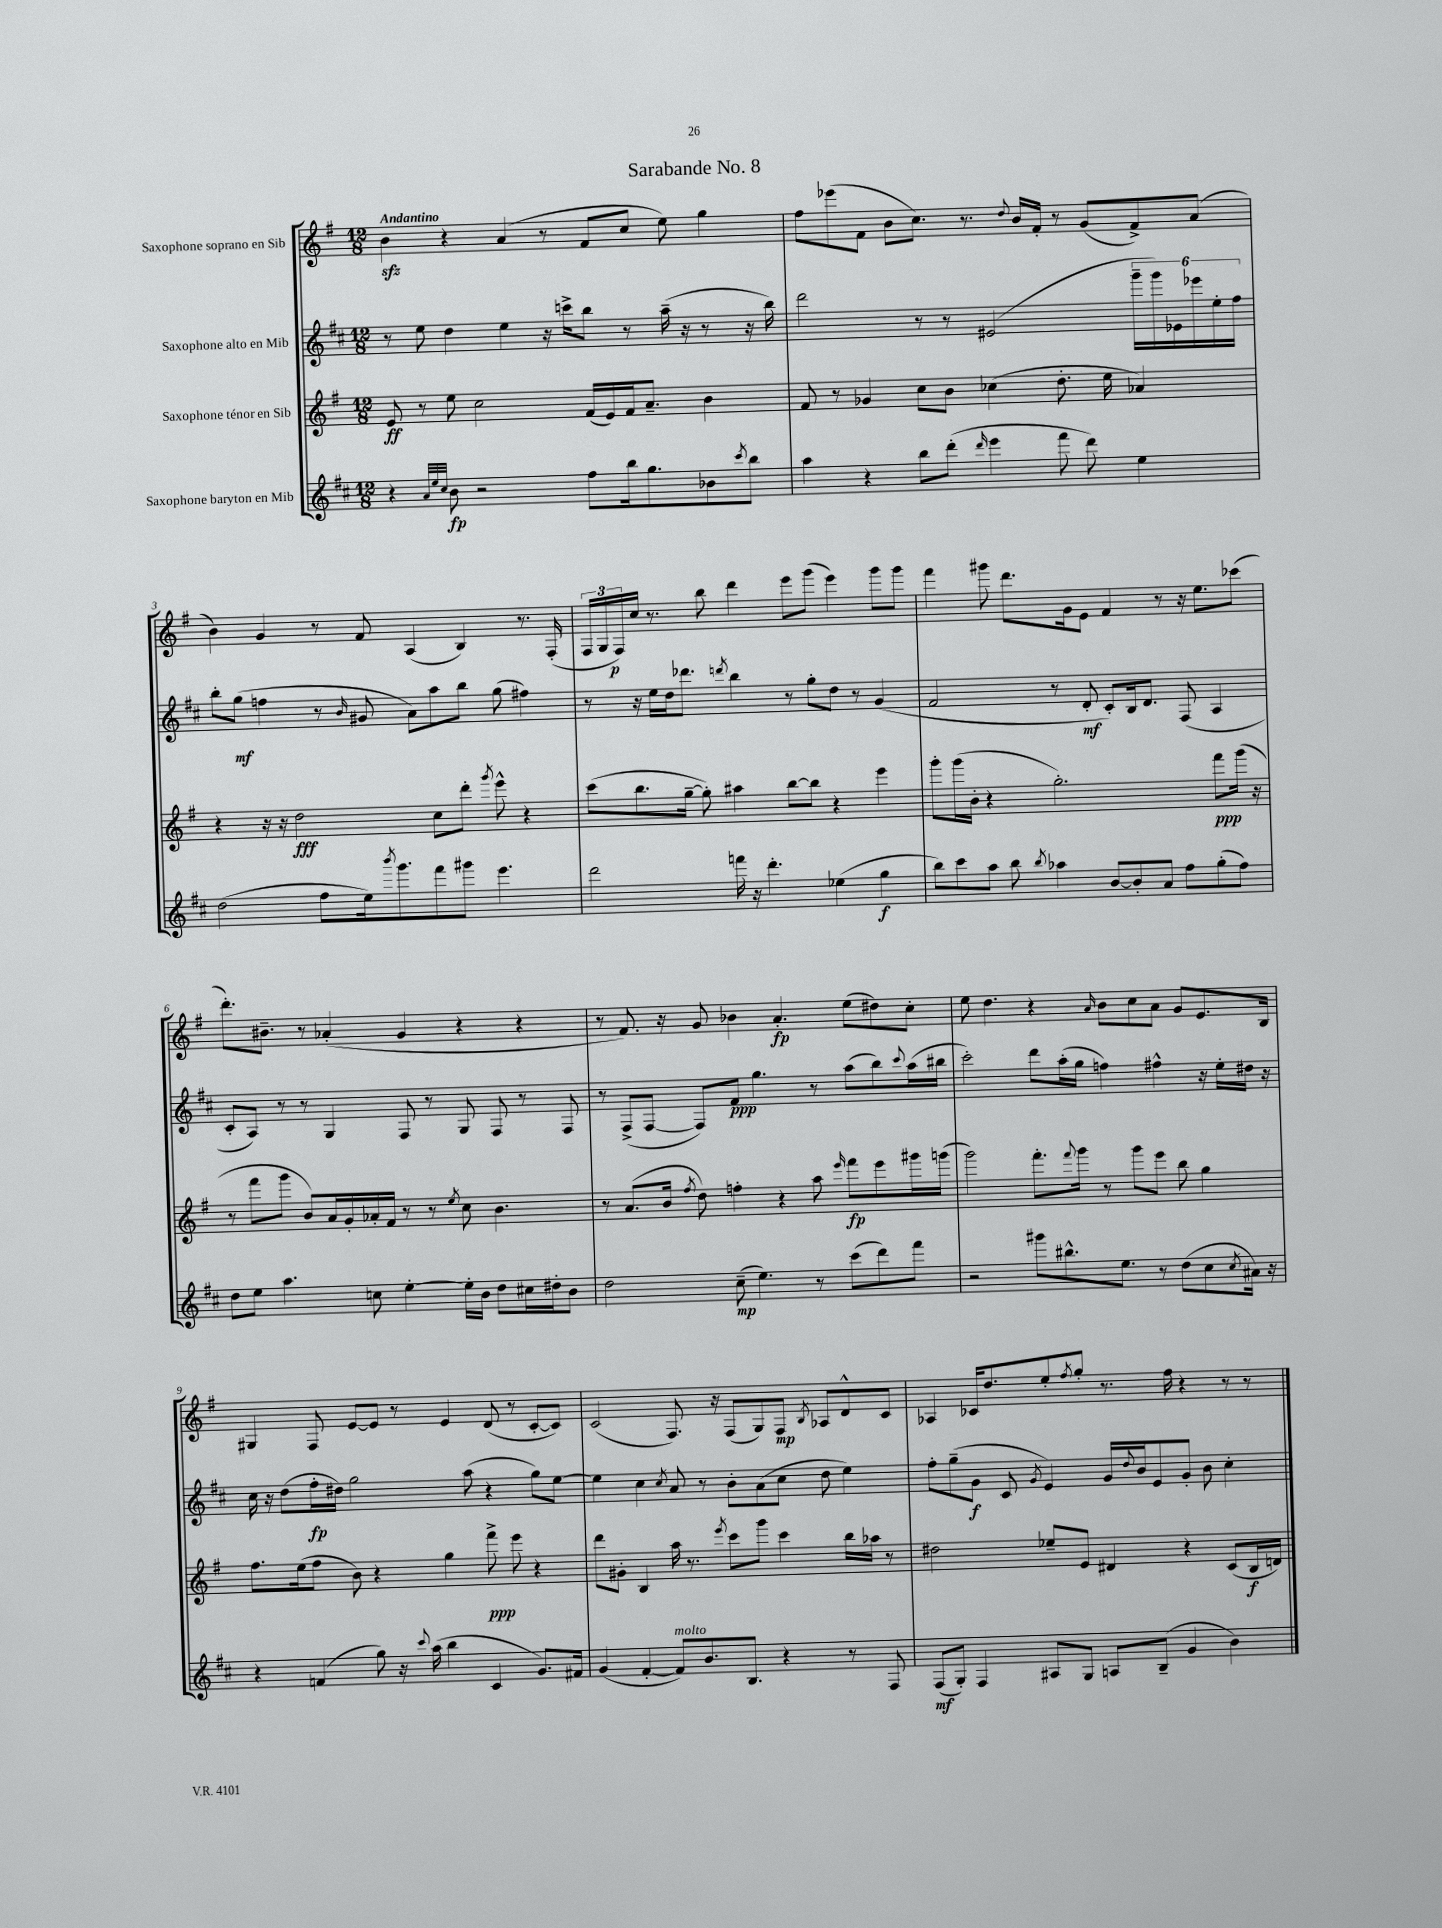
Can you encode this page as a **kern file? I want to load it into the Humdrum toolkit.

**kern	**kern	**kern	**kern
*staff4	*staff3	*staff2	*staff1
*clefG2	*clefG2	*clefG2	*clefG2
*k[f#c#]	*k[f#]	*k[f#c#]	*k[f#]
*M12/8	*M12/8	*M12/8	*M12/8
4r	8e	8r	4b
.	8r	8ee	.
32qqa	.	.	.
32qqee	.	.	.
32qqcc#	.	.	.
8b	8ee	4dd	4r
2r	2cc	.	.
.	.	4ee	(4a
.	.	16r	8r
.	.	16ccc^	.
8ff#	(16f#	8bb	8f#
.	16e)	.	.
16bb	16f#	8r	8cc
8.gg	8.a~	.	.
.	.	(16aa~	8ee)
.	.	16r	.
8b-	4b	8r	4gg
8qccc#	.	.	.
8bb	.	16r	.
.	.	16bb)	.
=	=	=	=
4aa	8f#	2ddd	8ff#
.	8r	.	(8eee-
4r	4g-	.	8f#
.	.	.	8b
8bb	8cc	8r	8.cc)
(8ddd'	8b	8r	.
.	.	.	8.r
16qqddd	.	.	.
4eee	(4cc-	(2e#	.
.	.	.	8qqdd
.	.	.	16b
.	.	.	16f#'
8fff#	8.dd'	.	8r
8ddd)	.	.	(8g
.	16ee	.	.
4ee	4a-)	24ggg~	8f#^)
.	.	24ggg)	.
.	.	24e-	.
.	.	24eee-	(8a
.	.	24ee'	.
.	.	24ff#	.
=	=	=	=
(2dd	4r	8bb'	4b)
.	.	(8gg	.
.	16r	4ff	4g
.	16r	.	.
.	2dd	.	.
8ff#	.	8r	8r
.	.	16qqb	.
16ee)	.	8g#	8f#
8qbbb	.	.	.
8.ggg	.	.	.
.	.	8a)	(4A
8fff#	8cc	8aa	.
8ggg#	8ddd'	8bb	4B)
.	8qggg	.	.
4.eee	8eee^^	(8gg	.
.	4r	4ff#)	8.r
.	.	.	(16F#'
=	=	=	=
2ddd	(8ccc	8r	24F#
.	.	.	24G
.	.	.	24F#)
.	8.bb	16r	16cc
.	.	16ee	8.r
.	.	16dd	.
.	[16gg~	8.ddd-	.
.	8gg'])	.	8bb
.	.	8qddd	.
16fff	4aa#	4bb	4ddd
16r	.	.	.
4.ddd'	.	.	.
.	[8bb	8r	8eee
.	8bb]	8gg'	(8ggg
(4ee-	4r	8dd	4eee)
.	.	8r	.
4gg	4eee	(4g	8ggg
.	.	.	8ggg
=	=	=	=
8bb)	8ggg'	2f#	4fff#
8ccc#	(16ggg	.	.
.	16b'	.	.
8aa	4r	.	8ggg#
8bb	.	.	8.ddd
8qbb	.	.	.
4aa-	2.gg')	8r	.
.	.	.	16g
.	.	8d'	8e
[8b	.	8c#')	4f#
8b']	.	16B	.
.	.	8.d	.
8a	.	.	8r
8ff#	.	(8F#	16r
.	.	.	8.ee
(8gg'	8fff#	4A	.
8ff#)	(16ggg	.	(8ccc-
.	16r	.	.
=	=	=	=
8dd	8r	8c#'	8.ddd')
8ee	8fff#	8A)	.
.	.	.	8.b#~
4.aa	8ggg	8r	.
.	8b)	8r	8r
.	16a	4G	(4a-'
.	16g'	.	.
8cc	16a-'	.	.
.	16f#	.	.
[4ee'	8r	8F#	4g
.	8r	8r	.
.	8qee	.	.
16ee']	8cc	8G	4r
16b	.	.	.
8dd	4.b	8F#	.
16cc#	.	8r	4r
16dd#'	.	.	.
8b	.	8F#	.
=	=	=	=
2dd	8r	8r	8r
.	(8.a	(8F#^	8.f#)
.	.	[8F#	.
.	16b	.	16r
.	8qff#	.	.
.	8dd)	8F#])	8g
(8cc#~	4ff'	8f#	4b-
4.ee)	.	4.gg	.
.	4r	.	4.a'
8r	8aa	8r	.
.	16qqeee	.	.
(8ccc#	8fff#	(8aa	(8ee
8ddd)	8eee	8bb)	8dd#)
.	.	8qqccc#	.
8fff#	16ggg#	(16aa	8cc'
.	(16ggg	16bb#	.
=	=	=	=
2r	2ggg)	2ccc#')	8ee
.	.	.	4.dd
8ggg#	8.fff#'	8ddd	4r
8.bb#^^	.	(16aa'	.
.	8qqfff#	.	.
.	16ggg	16gg	.
.	.	.	16qqa
.	8r	4ff)	8b
8.ee	.	.	.
.	8ggg	.	8cc
8r	8eee	4ff#^^	8a
(8dd	8bb	.	8g
8cc#	4gg	16r	8.e
.	.	16ee'	.
8qcc#	.	.	.
16a#)	.	16dd#	.
16r	.	16r	16B
=	=	=	=
4r	8.ff#	16cc#	4G#
.	.	16r	.
.	.	(8dd	.
.	(16ee	.	.
(4f	8ff#	16ff#'	8F#
.	.	16dd#)	.
.	8b)	2gg	[8e
8gg)	4r	.	8e]
16r	.	.	8r
8qqccc#	.	.	.
(16aa	.	.	.
4bb	4gg	.	4e
.	.	(8aa	.
4c#	8fff#^	4r	(8d
.	8eee	.	8r
8.g)	4r	8gg)	[8c'
.	.	[8ee	8c])
16f#	.	.	.
=	=	=	=
(4g	8ddd	4ee]	(2c
.	8g#'	.	.
[4f#'	4B	4cc#	.
.	.	8qcc#	.
8f#])	16aa	8a	8.F#)
.	8.r	.	.
8.b	.	8r	.
.	.	.	16r
.	8qeee	.	.
.	8ccc	8b'	(8F#
8.B	.	.	.
.	8ggg	(8a	8G)
4r	4ccc	8cc#	8F#
.	.	.	8qB
.	.	8dd	8A-
8r	16bb	4ee)	8d^^
.	16aa-	.	.
8F#	8r	.	8c
=	=	=	=
(8F#	2dd#	8ff#'	4A-
8G')	.	(8gg~	.
4F#	.	8g	16c-
.	.	.	8.dd
.	.	8c#	.
.	.	8qg	.
8A#	8ee-~	4e)	8ee'
.	.	.	8qff#
8G	8e	.	8gg'
8A	4d#	16g	8.r
.	.	8qqdd	.
.	.	16b	.
(8B~	.	8e	.
.	.	.	16ff#
4g	4r	8g'	4r
.	.	8b	.
4b)	(8c	4cc#'	8r
.	16B	.	8r
.	16d)	.	.
==	==	==	==
*-	*-	*-	*-
